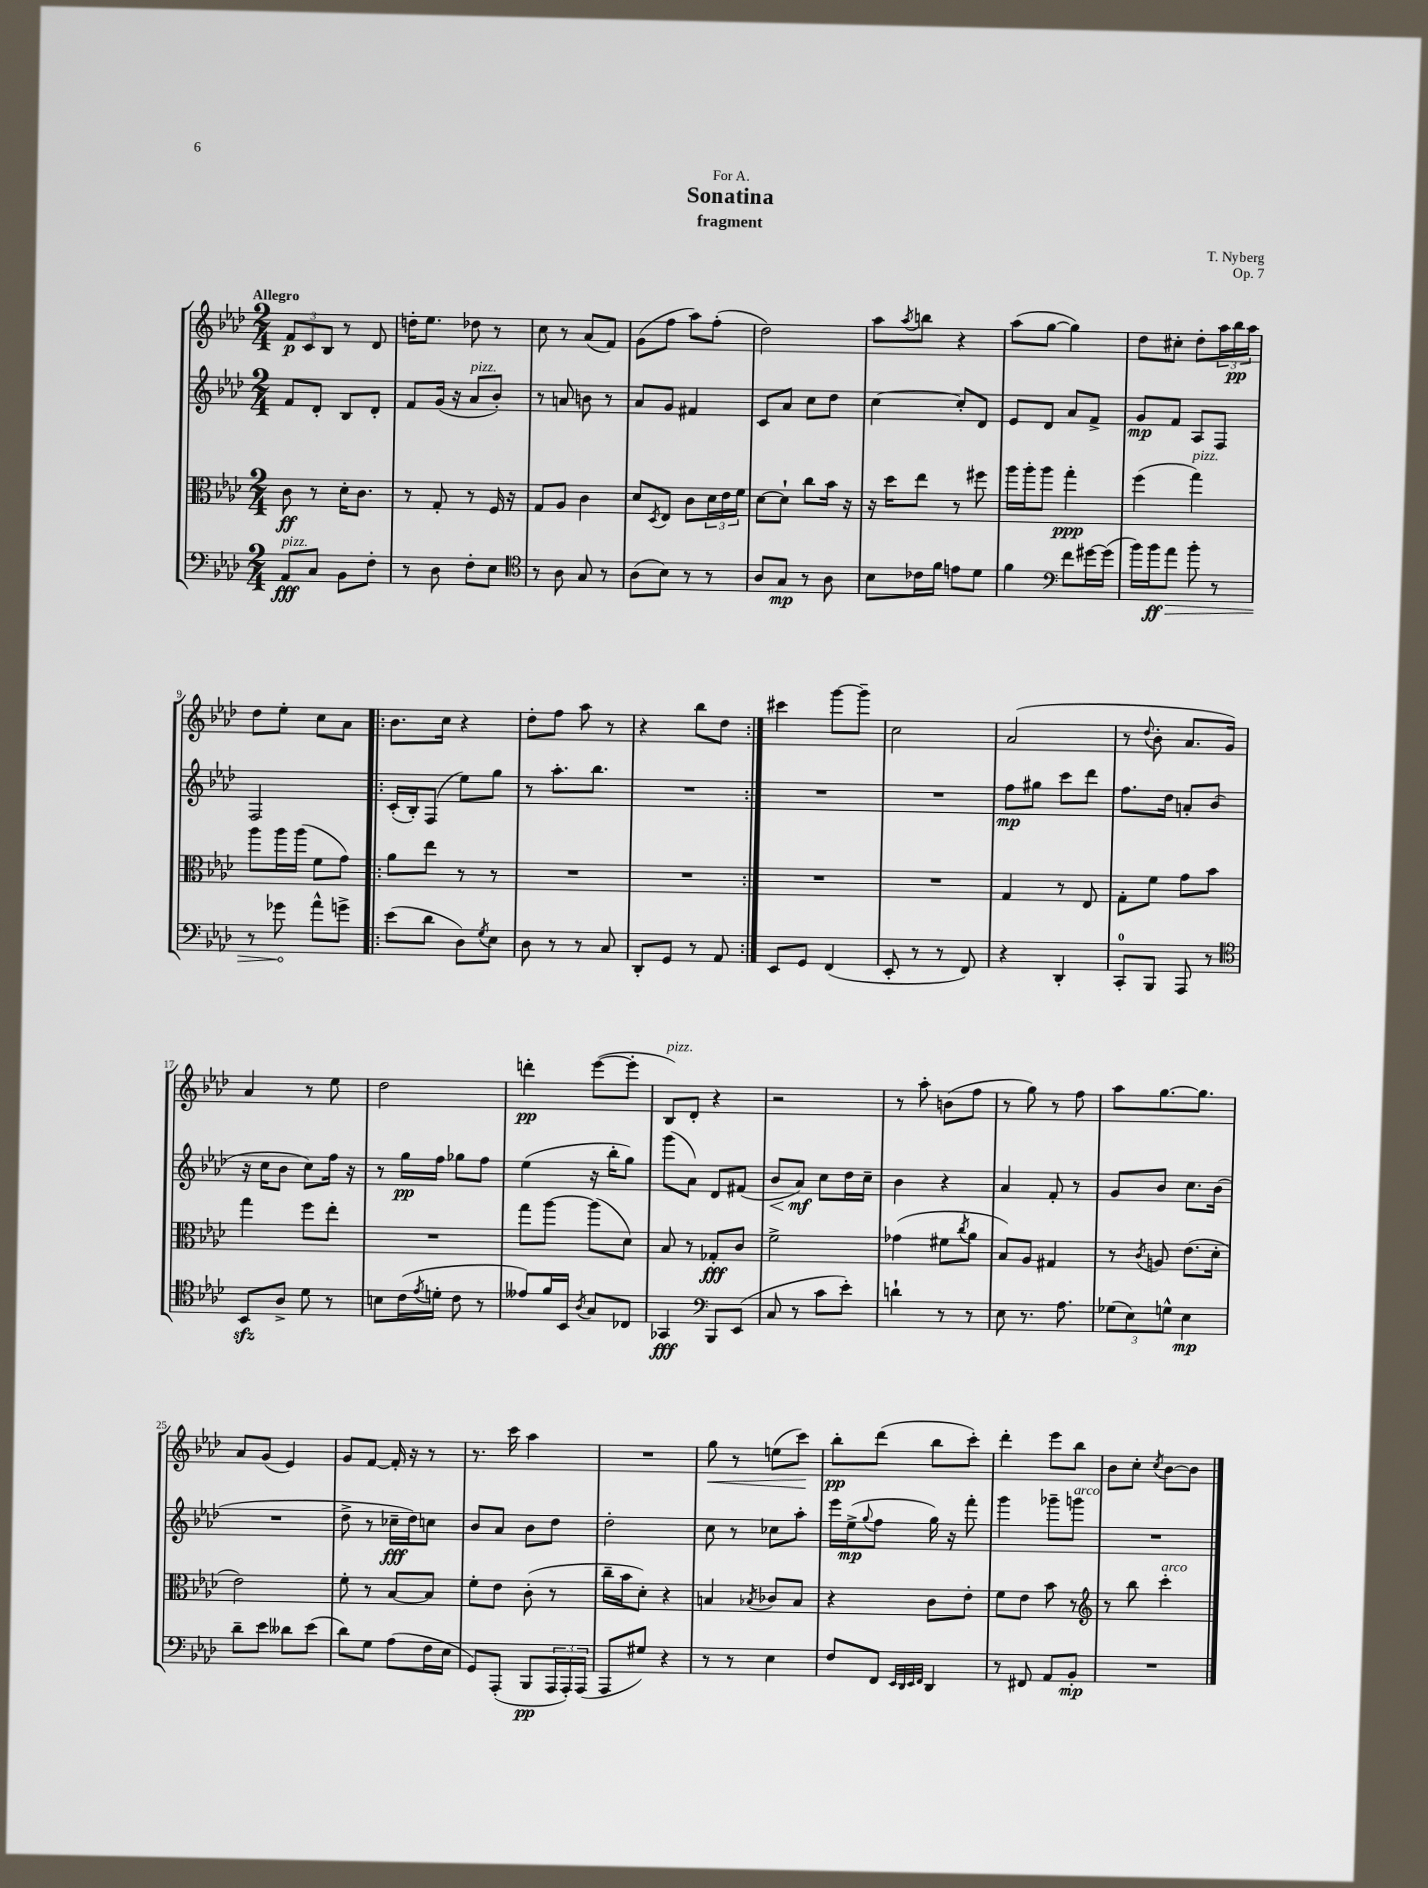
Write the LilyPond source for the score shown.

\header { title = "Sonatina" composer = "T. Nyberg" subtitle = "fragment" dedication = "For A." opus = "Op. 7" }
<<
\new StaffGroup <<
\new Staff = "s0" {
    \clef treble \key aes \major \numericTimeSignature \time 2/4 \tempo "Allegro"
    \tuplet 3/2 { f'8\p c'8 bes8 } r8 des'8 |
    d''16-. ees''8. des''8 r8 |
    c''8 r8 aes'8( f'8) |
    g'8( f''8 aes''8) f''8-.( |
    des''2) |
    aes''8 \acciaccatura { aes''8 } b''8 r4 |
    aes''8( g''8~ g''4) |
    des''8 cis''8-. des''8-. \tuplet 3/2 { aes''16 bes''16\pp aes''16 } |
    des''8 ees''8-. c''8 aes'8 |
    \repeat volta 2 { bes'8. c''16 r4 |
    des''8-. f''8 aes''8 r8 |
    r4 bes''8 des''8 | }
    cis'''4 g'''8~ g'''8-- |
    c''2 |
    aes'2( |
    r8 \appoggiatura { des''8 } bes'8-. aes'8. g'16) |
    aes'4 r8 ees''8 |
    des''2 |
    d'''4-.\pp ees'''8~( ees'''8-. |
    bes8^\markup { \italic "pizz." }) des'8-. r4 |
    r2 |
    r8 aes''8-. b'8( f''8 |
    r8 g''8) r8 f''8 |
    aes''8 g''8.~ g''8. |
    aes'8 g'8( ees'4) |
    g'8 f'8~ f'16-. r16 r8 |
    r8. c'''16 aes''4 |
    R2 |
    g''8\< r8 e''8( c'''8\!) |
    bes''8-.\pp des'''8( bes''8 c'''8-.) |
    des'''4-. ees'''8 bes''8 |
    bes'8 c''8-. \acciaccatura { c''8 } bes'8~ bes'8 \bar "|." |
}
\new Staff = "s1" {
    \clef treble \key aes \major \numericTimeSignature \time 2/4
    f'8 des'8-. bes8 des'8-. |
    f'8 g'16( r16 aes'8^\markup { \italic "pizz." } bes'8-.) |
    r8 a'8 b'8 r8 |
    aes'8 g'8 fis'4 |
    c'8 aes'8 c''8 des''8 |
    c''4~ c''8-. des'8 |
    ees'8 des'8 aes'8 f'8-> |
    g'8\mp f'8 aes8 f8 |
    f2 |
    \repeat volta 2 { c'16-.( bes16-.) f8( ees''8) g''8 |
    r8 aes''8.-. bes''8. |
    R2 | }
    R2 |
    R2 |
    f''8\mp gis''8 c'''8 des'''8 |
    f''8. des''16 a'8-. bes'8( |
    r16 c''16 bes'8 c''8) f''16 r16 |
    r8 g''16\pp f''16 ges''8 f''8 |
    ees''4( r16 bes''16-. g''8) |
    g'''8( aes'8) des'8 fis'8( |
    bes'8\< aes'8\mf\!) c''8 des''16 c''16-- |
    bes'4 r4 |
    aes'4 f'8-. r8 |
    g'8 bes'8 c''8. bes'16( |
    R2 |
    des''8-> r8 ces''16--\fff des''16) c''8 |
    bes'8 aes'8 bes'8 des''8 |
    des''2-. |
    c''8 r8 ces''8 aes''8-. |
    ees'''16 ees''16->\mp( \appoggiatura { g''8 } f''8 g''16) r16 f'''8-. |
    g'''4 ges'''8-- g'''8^\markup { \italic "arco" } |
    R2 \bar "|." |
}
\new Staff = "s2" {
    \clef alto \key aes \major \numericTimeSignature \time 2/4
    c'8\ff r8 des'16-. c'8. |
    r8 g8-. r8 f16 r16 |
    g8 aes8 c'4 |
    des'8 \acciaccatura { des8 } ees8 c'8 \tuplet 3/2 { des'16 ees'16 f'16 } |
    des'8~ des'8-! c''8 bes'16 r16 |
    r16 des''16 ees''8 r8 fis''8 |
    aes''16 aes''16-. aes''8 g''4-.\ppp |
    f''4( g''4^\markup { \italic "pizz." }) |
    aes''8 aes''16 aes''16( f'8 g'8) |
    \repeat volta 2 { aes'8 ees''8 r8 r8 |
    R2 |
    R2 | }
    R2 |
    R2 |
    g4 r8 ees8 |
    g8-. f'8 g'8 bes'8 |
    g''4 f''8 ees''8-. |
    R2 |
    g''8 aes''8~ aes''8( des'8) |
    bes8 r8 ges8-.\fff c'8 |
    f'2-> |
    ges'4( fis'8 \acciaccatura { c''8 } aes'8 |
    bes8) aes8 gis4 |
    r8 \acciaccatura { c'8 } a8 ees'8.( des'16-. |
    ees'2) |
    f'8-. r8 bes8~ bes8 |
    f'8-. ees'8 c'8-.( r8 |
    c''16-- bes'16 des'8-.) r4 |
    b4 \acciaccatura { bes8 } ces'8 bes8 |
    r4 c'8 ees'8-. |
    f'8 ees'8 bes'8 r8 |
    \clef treble r8 bes''8 c'''4-.^\markup { \italic "arco" } \bar "|." |
}
\new Staff = "s3" {
    \clef bass \key aes \major \numericTimeSignature \time 2/4
    aes,8\fff^\markup { \italic "pizz." } c8 bes,8 f8-. |
    r8 des8 f8-. ees8 |
    \clef tenor r8 aes8 g8 r8 |
    aes8( bes8) r8 r8 |
    aes8 g8\mp r8 aes8 |
    bes8 ces'16 f'16 e'8 des'8 |
    f'4 \clef bass f'8 gis'16~ gis'16( |
    bes'16) bes'16\ff \once \override Hairpin.circled-tip = ##t aes'8\> bes'8-. r8 |
    r8 ges'8\! aes'8-^ g'8-> |
    \repeat volta 2 { ees'8( des'8 des8) \acciaccatura { g8 } ees8 |
    des8 r8 r8 c8 |
    des,8-. g,8 r8 aes,8 | }
    ees,8 g,8 f,4( |
    ees,8-. r8 r8 f,8) |
    r4 des,4-. |
    c,8-0-. bes,,8 aes,,8 r8 |
    \clef tenor bes,8\sfz aes8-> des'8 r8 |
    b8 c'16( \acciaccatura { ees'8 } d'16-. c'8 r8 |
    eeses'8) f'16 bes,16 \acciaccatura { aes8 } g8 ces8 |
    ges,4\fff \clef bass bes,,8 ees,8( |
    c8 r8 c'8 ees'8-.) |
    d'4-! r8 r8 |
    ees8 r8. aes8. |
    \tuplet 3/2 { ges8( ees8) g8-^ } ees4\mp |
    des'8-- ees'8 deses'8 ees'8( |
    des'8) g8 aes8( f16 ees16 |
    g,8) aes,,8-.( bes,,8\pp \tuplet 3/2 { aes,,16 aes,,16-.) aes,,16( } |
    aes,,8 gis8) r4 |
    r8 r8 ees4 |
    f8 f,8 \grace { ees,32 des,32 ees,32 f,32 } des,4 |
    r8 fis,8 aes,8 bes,8-.\mp |
    R2 \bar "|." |
}
>>
>>
